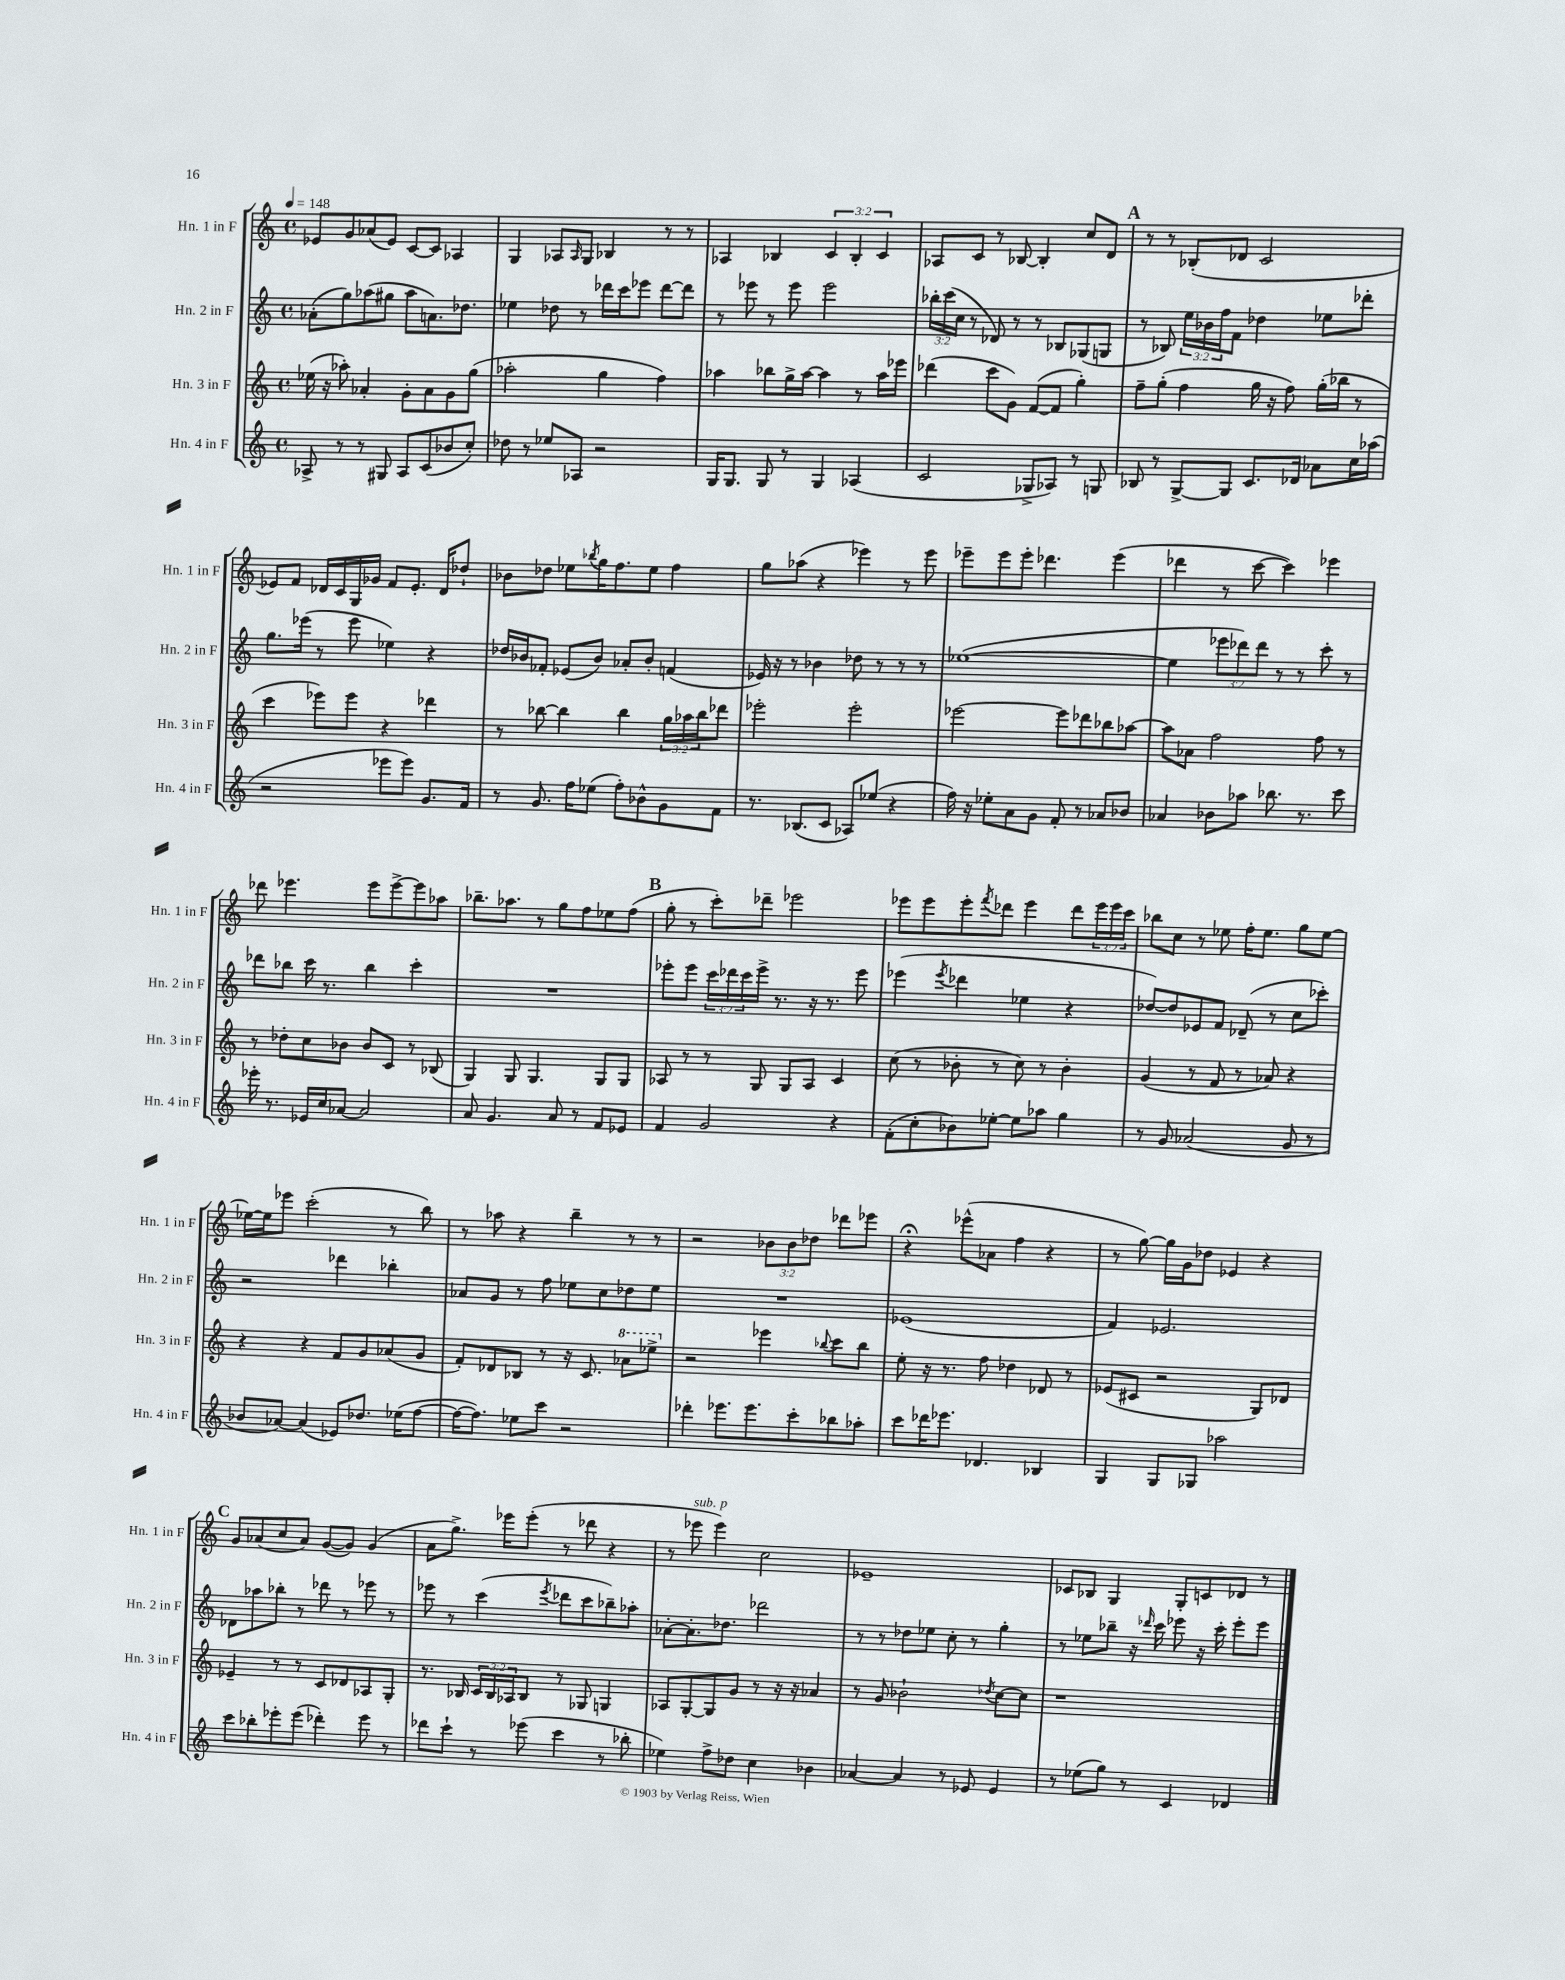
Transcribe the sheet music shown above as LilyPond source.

<<
\new StaffGroup <<
\new Staff = "s0" \with { instrumentName = "Hn. 1 in F" shortInstrumentName = "Hn. 1 in F" } {
    \clef treble \key c \major \defaultTimeSignature \time 4/4 \override Staff.TupletNumber.text = #tuplet-number::calc-fraction-text \tempo 4 = 148
    ees'8 g'8 aes'8( ees'8) c'8~ c'8 aes4 |
    g4 aes8 \grace { aes16 } g8 bes4 r8 r8 |
    aes4 bes4 \tuplet 3/2 { c'4 bes4-. c'4 } |
    aes8 c'8 r8 bes8~ bes4-. c''8 d'8 |
    \mark \markup { \bold "A" } r8 r8 bes8-.( des'8 c'2 |
    ees'8) f'8 des'16 c'16 g16 ges'16 f'8 ees'8.-. des'16 des''8-! |
    bes'8 des''8 ees''8 \acciaccatura { bes''8 } g''16 f''8. ees''8 f''4 |
    g''8 aes''8( r4 ees'''4) r8 ees'''8 |
    ees'''8-- ees'''8 ees'''8-. des'''4. ees'''4( |
    des'''4 r8 c'''8~ c'''4) ees'''4 |
    des'''8 ees'''4. ees'''8 ees'''8~-> ees'''8 aes''8 |
    bes''8.-- aes''8. r8 g''8 f''8 ees''8 f''8( |
    \mark \markup { \bold "B" } g''8-. r8 c'''8-.) des'''8-- ees'''2 |
    ees'''8 ees'''8 ees'''8-. \acciaccatura { f'''8 } des'''8 ees'''4 des'''8 \tuplet 3/2 { ees'''16 ees'''16 c'''16 } |
    bes''8 c''8 r8 ees''8 f''16-. ees''8. g''8 ees''8~ |
    ees''16~ ees''16 ees'''8 c'''2-.( r8 b''8) |
    r8 aes''8 r4 b''4-- r8 r8 |
    r2 \tuplet 3/2 { bes'8 bes'8 des''8 } des'''8 ees'''8 |
    r4\fermata ees'''8-^( aes'8 f''4 r4 |
    r8 g''8~) g''16 g'16 des''8 ees'4 r4 |
    \mark \markup { \bold "C" } g'8 aes'8( c''8 aes'8) g'8~( g'8) g'4( |
    a'8 g''8.->) ees'''16 ees'''8-.( r8 des'''8 r4 |
    r8 ees'''8^\markup { \italic "sub. p" } ees'''4) c''2 |
    ees'1-- |
    ces'8 bes8 g4 g8-. c'8 des'8 r8 \bar "|." |
}
\new Staff = "s1" \with { instrumentName = "Hn. 2 in F" shortInstrumentName = "Hn. 2 in F" } {
    \clef treble \key c \major \defaultTimeSignature \time 4/4 \override Staff.TupletNumber.text = #tuplet-number::calc-fraction-text
    aes'8-.( g''8) aes''8( gis''8 aes''8 a'8.) des''8. |
    ees''4 des''8 r8 des'''16 c'''16 ees'''8 des'''8~ des'''8 |
    r8 ees'''8 r8 ees'''8 ees'''2 |
    \tuplet 3/2 { bes''16-. c'''16( c''16 } r8 des'8) r8 r8 bes8 ges8( g8 |
    \mark \markup { \bold "A" } r8 bes8) \tuplet 3/2 { e''16 bes'16 f''16 } f'8 des''4 ees''8 des'''8-. |
    g''8. ees'''16( r8 ees'''8 ees''4) r4 |
    des''16 bes'16 fes'8-. ees'8( bes'8) aes'8-. bes'8-. f'4( |
    ees'16) r16 r8 bes'4 des''8 r8 r8 r8 |
    ees''1~( |
    ees''4 \tuplet 3/2 { ees'''8 des'''8) des'''8 } r8 r8 c'''8-. r8 |
    des'''8 bes''8 c'''16 r8. bes''4 c'''4-. |
    R1 |
    \mark \markup { \bold "B" } ees'''8-. ees'''8 \tuplet 3/2 { c'''16 des'''16 c'''16 } ees'''16-> r8. r16 r8. ees'''8 |
    ees'''4( \acciaccatura { ees'''8 } des'''4 ees''4 r4 |
    des''8~) des''8 ees'8 f'8 des'8--( r8 c''8 ces'''8-.) |
    r2 des'''4 bes''4-. |
    aes'8 g'8 r8 f''8 ees''8 c''8 des''8 ees''8 |
    R1 |
    ees'1( |
    f'4) ees'2. |
    \mark \markup { \bold "C" } des'8 aes''8 bes''8-. r8 des'''8 r8 ees'''8 r8 |
    ees'''8 r8 c'''4( \acciaccatura { ees'''8 } des'''8 c'''8 bes''8--) aes''8-. |
    aes'8~-. aes'8.-. des''8. des'''2 |
    r8 r8 des''8 ees''8 c''8-. r8 g''4-. |
    r8 ees''8 bes''8-- r16 \grace { des'''16 } c'''16 ees'''8 r16 c'''16-. ees'''8-. ees'''8 \bar "|." |
}
\new Staff = "s2" \with { instrumentName = "Hn. 3 in F" shortInstrumentName = "Hn. 3 in F" } {
    \clef treble \key c \major \defaultTimeSignature \time 4/4 \override Staff.TupletNumber.text = #tuplet-number::calc-fraction-text
    ees''16( r16 aes''8-.) aes'4-. g'8-. aes'8 g'8 g''8( |
    aes''2-. g''4 f''4) |
    aes''4 bes''8 g''16-> aes''16~ aes''4 r8 aes''16 ees'''16 |
    des'''4( c'''8 g'8) f'8~( f'8 g''4-.) |
    \mark \markup { \bold "A" } f''8-- g''8-.( f''4 g''16 r16 f''8) g''16-.( bes''16 r8 |
    c'''4 ees'''8) ees'''8 r4 des'''4 |
    r8 bes''8~ bes''4 bes''4 \tuplet 3/2 { g''16 aes''16 bes''16 } des'''8 |
    ees'''2-. ees'''2-. |
    ees'''2~ ees'''8 des'''8 bes''8 aes''8~ |
    aes''8 aes'8 f''2 f''8 r8 |
    r8 des''8-. c''8 bes'8 bes'8 c'8 r8 bes8( |
    g4) g8 g4. g8 g8 |
    \mark \markup { \bold "B" } aes8 r8 r8 g8 g8 aes8 c'4 |
    c''8( r8 bes'8-. r8 c''8) r8 bes'4-. |
    g'4( r8 f'8 r8 aes'8) r4 |
    r4 r4 f'8 g'8 aes'8( g'8 |
    f'8-.) des'8 bes8 r8 r16 c'8. \ottava #1 aes''8 ees'''8-> \ottava #0 |
    r2 ees'''4 \appoggiatura { bes''8 } c'''8 bes''8 |
    e''8-. r16 r8. f''8 des''4 des'8 r8 |
    ees'8( cis'8 r2 g8) des'8 |
    \mark \markup { \bold "C" } ees'4-- r8 r8 c'8 des'8 aes8 g8-. |
    r8. bes16 \tuplet 3/2 { c'16 bes16 aes16 } bes8 r8 ges8 g4 |
    aes8 g8~-. g8 g'8 r8 r16 r16 aes'4 |
    r8 g'8 bes'2-! \acciaccatura { des''8 } c''8~ c''8 |
    r1 \bar "|." |
}
\new Staff = "s3" \with { instrumentName = "Hn. 4 in F" shortInstrumentName = "Hn. 4 in F" } {
    \clef treble \key c \major \defaultTimeSignature \time 4/4
    aes8-> r8 r8 gis8 aes8 c'8( bes'8 c''8-.) |
    des''8 r8 ees''8 aes8 r2 |
    g16 g8. g8 r8 g4 aes4( |
    c'2 ges8-> aes8) r8 g8 |
    \mark \markup { \bold "A" } bes8 r8 g8~-> g8 c'8. des'16 aes'8 c''16 aes''16( |
    r2 ees'''8 ees'''8) g'8. f'16 |
    r8 g'8. f''16 ees''8( f''8-.) bes'8-^ g'8 f'8 |
    r8. bes8.( c'8 aes8) ees''8( r4 |
    f''16) r16 ees''8-. a'8 g'8 f'8-. r8 aes'8 bes'8 |
    aes'4 bes'8 aes''8 bes''8. r8. c'''8 |
    ees'''16-. r8. ees'16 c''16 aes'8~ aes'2 |
    a'8 g'4. a'8 r8 f'8 ees'8 |
    \mark \markup { \bold "B" } f'4 g'2 r4 |
    f'8-.( c''8-. bes'8) ees''8~-. ees''8 aes''8 g''4 |
    r8 g'8 aes'2( g'8 r8 |
    bes'8 aes'8~) aes'4( ees'8) des''8. ees''16( f''8~ |
    f''16~ f''8.) ees''8 c'''8 r2 |
    des'''4-. ees'''8. ees'''8. c'''8-. bes''8 aes''8-. |
    c'''8 des'''16 ees'''8. des'4. bes4 |
    g4 g8 ges8 aes''2 |
    \mark \markup { \bold "C" } c'''8 bes''8-. ees'''8-. ees'''8( des'''4-.) ees'''8 r8 |
    des'''8 c'''8-! r8 ees'''8( c'''4 r8 bes''8-. |
    ees''4) f''8-> des''8 c''4 bes'4 |
    aes'4~ aes'4 r8 ees'8 ees'4 |
    r8 ees''8( g''8) r8 c'4 des'4 \bar "|." |
}
>>
>>
\layout { \context { \Score \remove "Bar_number_engraver" } }
